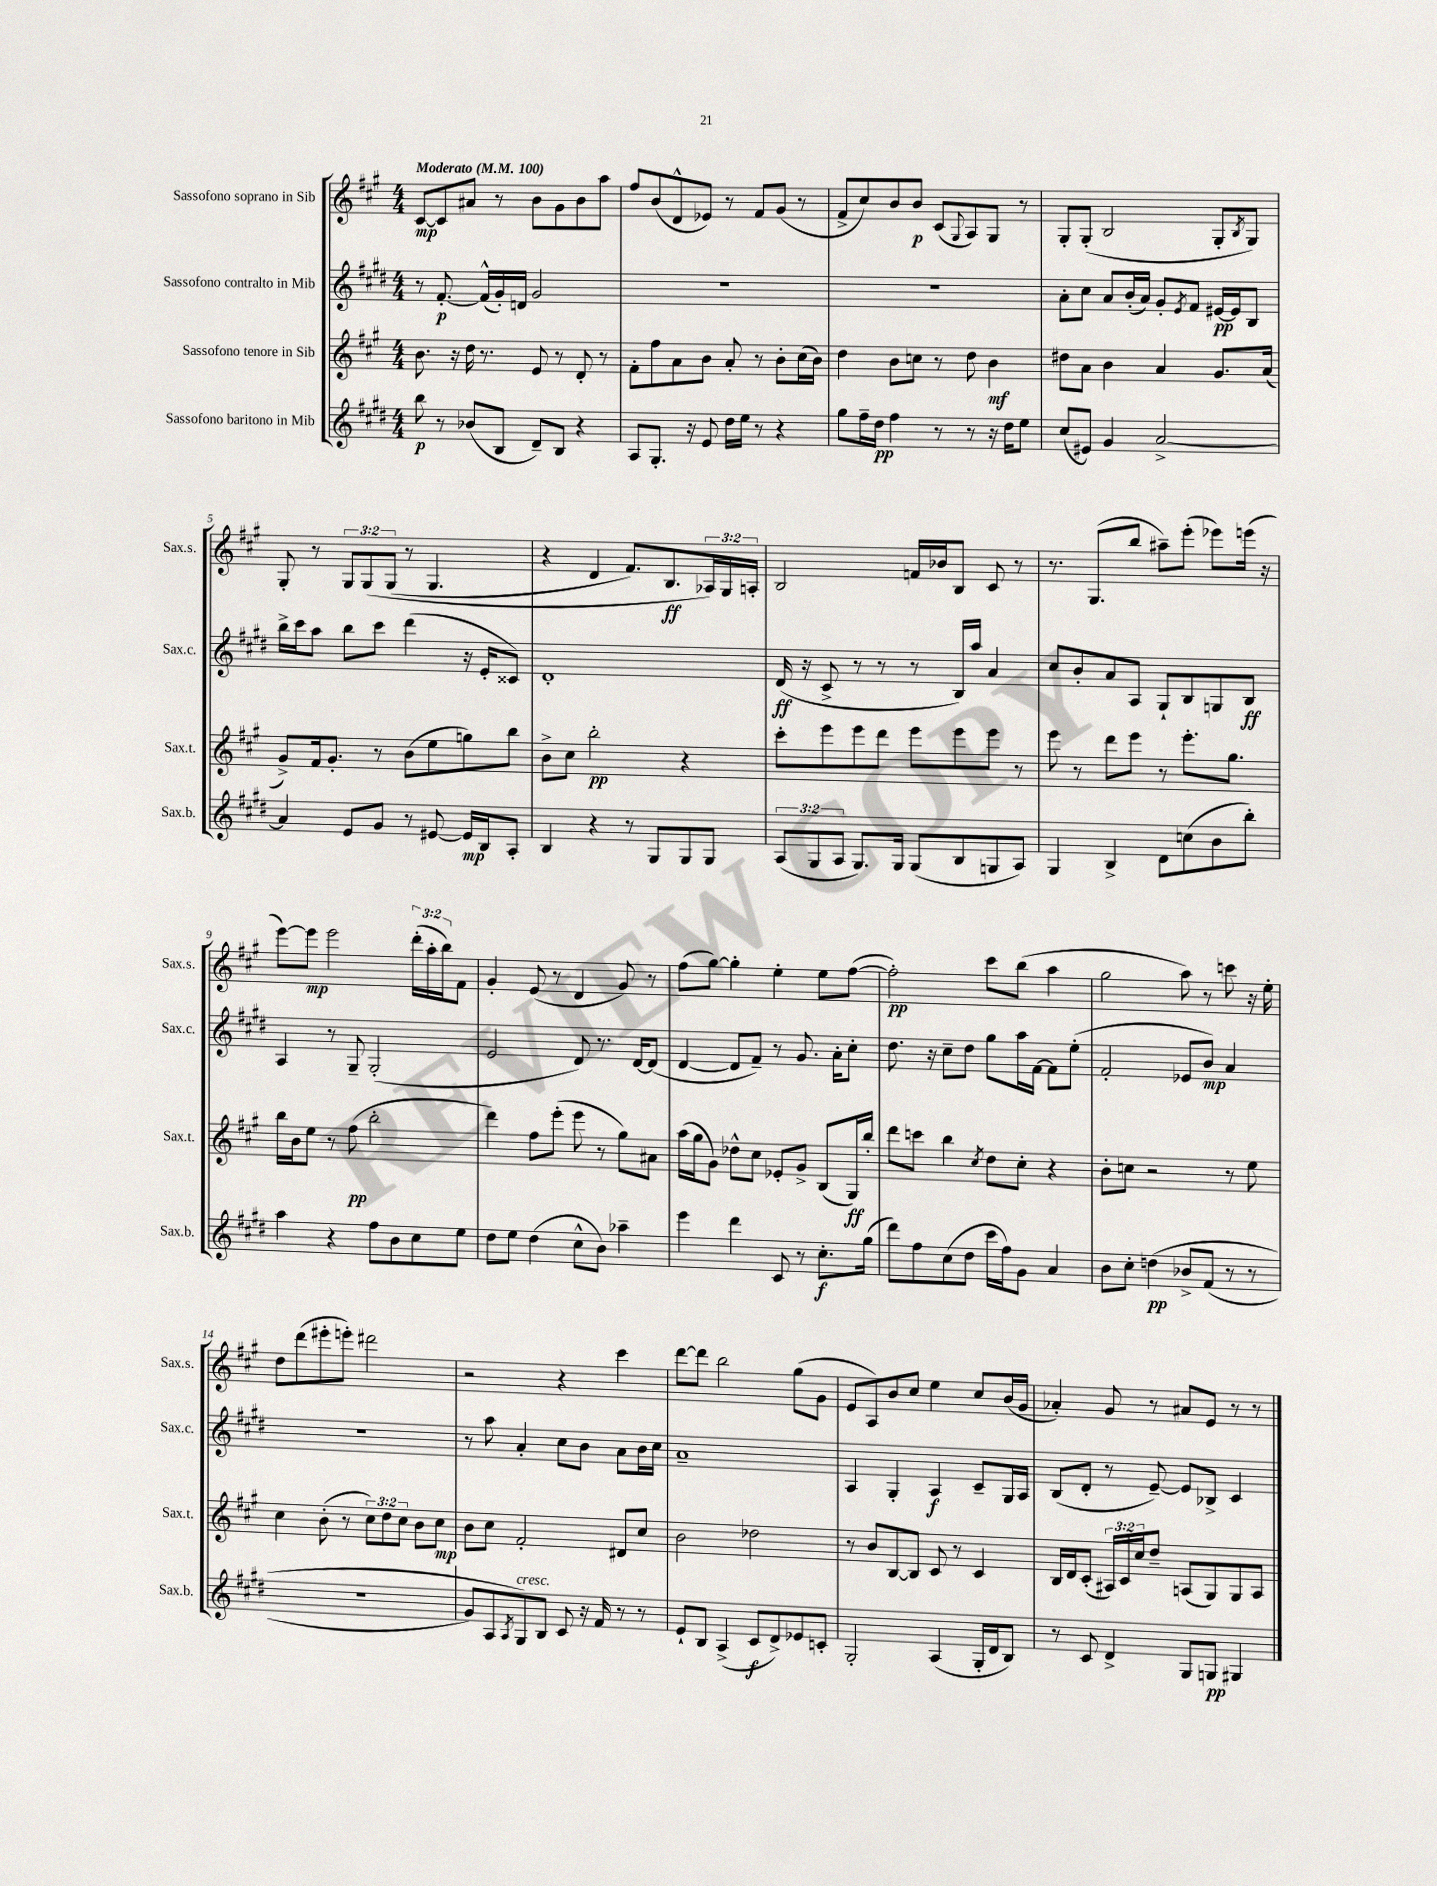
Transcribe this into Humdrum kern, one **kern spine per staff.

**kern	**dynam	**kern	**dynam	**kern	**dynam	**kern	**dynam
*part4	*part4	*part3	*part3	*part2	*part2	*part1	*part1
*staff4	*staff4	*staff3	*staff3	*staff2	*staff2	*staff1	*staff1
*I"Sassofono baritono in Mib	*	*I"Sassofono tenore in Sib	*	*I"Sassofono contralto in Mib	*	*I"Sassofono soprano in Sib	*
*I'Sax.b.	*	*I'Sax.t.	*	*I'Sax.c.	*	*I'Sax.s.	*
*clefG2	*	*clefG2	*	*clefG2	*	*clefG2	*
*k[f#c#g#d#]	*	*k[f#c#g#]	*	*k[f#c#g#d#]	*	*k[f#c#g#]	*
*M4/4	*	*M4/4	*	*M4/4	*	*M4/4	*
*MM100	*	*MM100	*	*MM100	*	*MM100	*
=1	=1	=1	=1	=1	=1	=1	=1
!	!	!	!	!	!	!LO:TX:a:B:t=Moderato	!
8bb\	p	8.b\	.	8r	.	[8c#/L	mp
8r	.	.	.	[8.f#'/	p	8c#/]	.
.	.	16r	.	.	.	.	.
(8b-X/L	.	16dd\	.	.	.	8a#X/J	.
.	.	8.r	.	(16f#^^/LL]	.	.	.
8B/J	.	.	.	16g#'/)	.	8r	.
.	.	.	.	16dn/JJ	.	.	.
8d#~/L)	.	8e/	.	2g#/	.	8b\L	.
8B/J	.	8r	.	.	.	8g#\	.
4r	.	8d'/	.	.	.	8b\	.
.	.	8r	.	.	.	8aa\J	.
=2	=2	=2	=2	=2	=2	=2	=2
8A/L	.	8f#'\L	.	1r	.	8ff#/L	.
8.G#'/J	.	8ff#\	.	.	.	(8b/	.
.	.	8a\	.	.	.	8d^^/	.
16r	.	.	.	.	.	.	.
8e/	.	8b\J	.	.	.	8e-X/J)	.
16dd#\LL	.	8a'/	.	.	.	8r	.
16ee\JJ	.	.	.	.	.	.	.
8r	.	8r	.	.	.	8f#/L	.
4r	.	8b'\L	.	.	.	(8g#/J	.
.	.	(16cc#\L	.	.	.	8r	.
.	.	16b\JJ)	.	.	.	.	.
=3	=3	=3	=3	=3	=3	=3	=3
8gg#\L	.	4dd\	.	1r	.	8f#^/L	.
16ff#~\L	.	.	.	.	.	8cc#/)	.
16dd#\JJ	pp	.	.	.	.	.	.
4ff#\	.	8b\L	.	.	.	8b/	.
.	.	8ccn\J	.	.	.	8b/J	p
8r	.	8r	.	.	.	(8c#/L	.
.	.	.	.	.	.	8qqG#/	.
8r	.	8dd\	.	.	.	8A/)	.
16r	.	4b\	mf	.	.	8G#/J	.
16dd#\KL	.	.	.	.	.	.	.
8ee\J	.	.	.	.	.	8r	.
=4	=4	=4	=4	=4	=4	=4	=4
(8cc#/L	.	8dd#X\L	.	8a'\L	.	8G#'/L	.
8e#X/J)	.	8a\J	.	8cc#\J	.	(8G#'/J	.
4g#/	.	4b\	.	8a/L	.	2B/	.
.	.	.	.	(16b'/L	.	.	.
.	.	.	.	16a/JJ)	.	.	.
[2a^/	.	4a/	.	8g#'/L	.	.	.
.	.	.	.	8qe/	.	.	.
.	.	.	.	8f#/J	.	.	.
.	.	8.g#/L	.	[16e#X/LL	pp	8G#'/L	.
.	.	.	.	16e#/J]	.	.	.
.	.	.	.	.	.	8qB/	.
.	.	.	.	8B/J	.	8G#/J)	.
.	.	(16a/Jk	.	.	.	.	.
!!LO:LB:g=z
=5	=5	=5	=5	=5	=5	=5	=5
4a/]	.	8g#^/L)	.	16bb^\LL	.	8G#'/	.
.	.	.	.	16ccc#\J	.	.	.
.	.	16f#/k	.	8aa\J	.	8r	.
.	.	8.g#'/J	.	.	.	.	.
8e/L	.	.	.	8bb\L	.	12G#/L	.
.	.	.	.	.	.	(12G#/	.
8g#/J	.	8r	.	8ccc#\J	.	.	.
.	.	.	.	.	.	(12G#/J	.
8r	.	(8b\L	.	(4ddd#\	.	8r	.
[8e#X/	.	8ee\	.	.	.	4.G#/	.
16e#/LL]	mp	8ggn\)	.	16r	.	.	.
16B/J	.	.	.	16e'/KL	.	.	.
8A'/J	.	8bb\J	.	8c##X/J)	.	.	.
=6	=6	=6	=6	=6	=6	=6	=6
4B/	.	8b^\L	.	1d#'	.	4r	.
.	.	8cc#\J	.	.	.	.	.
4r	.	2bb'\	pp	.	.	4d/	.
8r	.	.	.	.	.	8.f#/L)	.
8G#/L	.	.	.	.	.	.	.
.	.	.	.	.	.	8.B/	ff
8G#/	.	4r	.	.	.	.	.
8G#/J	.	.	.	.	.	24A-X/L)	.
.	.	.	.	.	.	24G#/	.
.	.	.	.	.	.	24An'/JJ	.
=7	=7	=7	=7	=7	=7	=7	=7
(12A/L	.	8ccc#'\L	.	(16d#/	ff	2B/	.
.	.	.	.	16r	.	.	.
12G#/	.	.	.	.	.	.	.
.	.	8eee\	.	8c#^/	.	.	.
12A/J	.	.	.	.	.	.	.
8.G#/L)	.	8eee\	.	8r	.	.	.
.	.	8ddd\J	.	8r	.	.	.
16G#/Jk	.	.	.	.	.	.	.
(8G#/L	.	8eee\L	.	8r	.	16fn/LL	.
.	.	.	.	.	.	16b-X/J	.
8B/	.	8eee\	.	16B/LL)	.	8B/J	.
.	.	.	.	16aa/JJ	.	.	.
8Gn/	.	8eee\J	.	4a/	.	8c#/	.
8A/J)	.	8r	.	.	.	8r	.
=8	=8	=8	=8	=8	=8	=8	=8
4G#/	.	8eee\	.	8cc#/L	.	8.r	.
.	.	8r	.	8b'/	.	.	.
.	.	.	.	.	.	(8.G#/L	.
4B^/	.	8ddd\L	.	8a/	.	.	.
.	.	8eee\J	.	8A/J	.	8bb/J	.
8d#\L	.	8r	.	8G#`/L	.	8aa#X~\L)	.
(8ccn\	.	8.eee'\L	.	8B/	.	(8eee'\J	.
8b\	.	.	.	8Gn/	.	8eee-X\L)	.
.	.	8.gg#\J	.	.	.	.	.
8bb'\J)	.	.	.	8B/J	ff	(16eeen\Jk	.
.	.	.	.	.	.	16r	.
!!LO:LB:g=z
=9	=9	=9	=9	=9	=9	=9	=9
4aa\	.	16bb\LL	.	4A/	.	[8eee\L)	.
.	.	16b\J	.	.	.	.	.
.	.	8ee\J	.	.	.	8eee\J]	mp
4r	.	8r	.	8r	.	2eee\	.
.	.	(8ff#\	pp	8G#~/	.	.	.
8ff#\L	.	2bb'\	.	(2G#'/	.	.	.
8b\	.	.	.	.	.	.	.
8cc#\	.	.	.	.	.	(24ddd'\LL	.
.	.	.	.	.	.	24aa'\	.
.	.	.	.	.	.	24bb\J)	.
8ee\J	.	.	.	.	.	8f#\J	.
=10	=10	=10	=10	=10	=10	=10	=10
8dd#\L	.	4ddd\)	.	2e/	.	4g#'/	.
8ee\J	.	.	.	.	.	.	.
(4dd#\	.	8ff#\L	.	.	.	(8e/	.
.	.	(8eee'\J	.	.	.	8r	.
8cc#^^\L	.	8eee\	.	8d#/)	.	4d/	.
8b\J)	.	8r	.	8.r	.	.	.
4aa-X~\	.	8gg#\L)	.	.	.	8g#/)	.
.	.	.	.	[16d#/KL	.	.	.
.	.	8a#X\J	.	(8d#/J]	.	8r	.
=11	=11	=11	=11	=11	=11	=11	=11
4eee\	.	(16aa\LL	.	[4d#/	.	(8ff#\L	.
.	.	16gg#\J	.	.	.	.	.
.	.	8g#\J)	.	.	.	[8gg#\J)	.
4ddd#\	.	8dd-X^^\L	.	8d#/L]	.	4gg#'\]	.
.	.	8cc#\J	.	8f#~/J)	.	.	.
8c#/	.	8e-X'/L	.	8r	.	4ee'\	.
8r	.	8g#^/J	.	8.g#/	.	.	.
8.cc#'\L	f	(8B/L	.	.	.	8ee\L	.
.	.	.	.	16a'\KL	.	.	.
.	.	16G#/L)	ff	8cc#'\J	.	([8ff#\J	.
(16gg#\Jk	.	16bb'/JJ	.	.	.	.	.
=12	=12	=12	=12	=12	=12	=12	=12
8ddd#\L)	.	8ddd\L	.	8.dd#\	.	2ff#'\])	pp
8ff#\	.	8cccn\J	.	.	.	.	.
.	.	.	.	16r	.	.	.
(8cc#\	.	4bb\	.	8cc#~\L	.	.	.
8dd#\J	.	.	.	8dd#\J	.	.	.
.	.	8qcc#/	.	.	.	.	.
16ccc#\LL	.	8dd\L	.	8gg#\L	.	8ccc#\L	.
16ff#\J)	.	.	.	.	.	.	.
8g#\J	.	8cc#'\J	.	16aa\L	.	(8bb\J	.
.	.	.	.	[16f#\JJ	.	.	.
4a/	.	4r	.	8f#\L]	.	4aa\	.
.	.	.	.	(8ee'\J	.	.	.
=13	=13	=13	=13	=13	=13	=13	=13
8b\L	.	8b'\L	.	2f#'/	.	2gg#\	.
8cc#'\J	.	8ccn\J	.	.	.	.	.
(4ddn\	pp	2r	.	.	.	.	.
8b-X^/L	.	.	.	8e-X/L	.	8aa\)	.
(8f#/J	.	.	.	8b/J)	mp	8r	.
8r	.	8r	.	4a/	.	8cccn\	.
8r	.	8ee\	.	.	.	16r	.
.	.	.	.	.	.	16ee'\	.
!!LO:LB:g=z
=14	=14	=14	=14	=14	=14	=14	=14
1r	.	4cc#\	.	1r	.	8dd\L	.
.	.	.	.	.	.	(8ddd\	.
.	.	(8b'\	.	.	.	8eee#X'\	.
.	.	8r	.	.	.	8eeen'\J)	.
.	.	12cc#\L)	.	.	.	2ddd#X\	.
.	.	12dd\	.	.	.	.	.
.	.	12cc#\J	.	.	.	.	.
.	.	8b\L	.	.	.	.	.
.	.	8cc#\J	mp	.	.	.	.
=15	=15	=15	=15	=15	=15	=15	=15
8g#/L)	.	8b\L	.	8r	.	2r	.
8A/	.	8cc#\J	.	8aa\	.	.	.
8qA/	.	.	.	.	.	.	.
!LO:TX:a:i:t=cresc.	!	!	!	!	!	!	!
8G#/)	.	2f#'/	.	4a'/	.	.	.
8B/J	.	.	.	.	.	.	.
8c#/	.	.	.	8cc#\L	.	4r	.
16r	.	.	.	8b\J	.	.	.
16f#/	.	.	.	.	.	.	.
8r	.	8d#X/L	.	8a\L	.	4ccc#\	.
8r	.	8cc#/J	.	16b\L	.	.	.
.	.	.	.	16cc#\JJ	.	.	.
=16	=16	=16	=16	=16	=16	=16	=16
8e`/L	.	2b\	.	1a~	.	[8ddd\L	.
8B/J	.	.	.	.	.	8ddd\J]	.
(4A^/	.	.	.	.	.	2bb\	.
8c#/L	f	2dd-X\	.	.	.	.	.
8d#^/)	.	.	.	.	.	.	.
8e-X/	.	.	.	.	.	(8gg#\L	.
8cn'/J	.	.	.	.	.	8g#\J	.
=17	=17	=17	=17	=17	=17	=17	=17
2G#'/	.	8r	.	4A/	.	8e/L	.
.	.	8b/L	.	.	.	8A/)	.
.	.	[8B/	.	4G#'/	.	8b/	.
.	.	8B/J]	.	.	.	8cc#/J	.
(4A/	.	8c#/	.	4A/	f	4ee\	.
.	.	8r	.	.	.	.	.
16G#'/LL	.	4c#/	.	8c#~/L	.	8cc#/L	.
16d#/J	.	.	.	.	.	.	.
8B/J)	.	.	.	16G#/L	.	(16b/L	.
.	.	.	.	16A/JJ	.	16g#/JJ	.
=18	=18	=18	=18	=18	=18	=18	=18
8r	.	16B/LL	.	(8B/L	.	4a-X'/)	.
.	.	16d/J	.	.	.	.	.
8c#/	.	(8c#'/J	.	8d#'/J	.	.	.
4d#^/	.	24A#X/LL)	.	8r	.	8g#/	.
.	.	24c#/	.	.	.	.	.
.	.	24cc#/J	.	.	.	.	.
.	.	8dd~/J	.	[8e~/)	.	8r	.
8G#/L	.	(8An/L	.	8e/L]	.	8a#X/L	.
8Gn/J	pp	8G#/)	.	8B-X^/J	.	8e/J	.
4G#X/	.	8G#/	.	4c#/	.	8r	.
.	.	8A/J	.	.	.	8r	.
==	==	==	==	==	==	==	==
*-	*-	*-	*-	*-	*-	*-	*-
